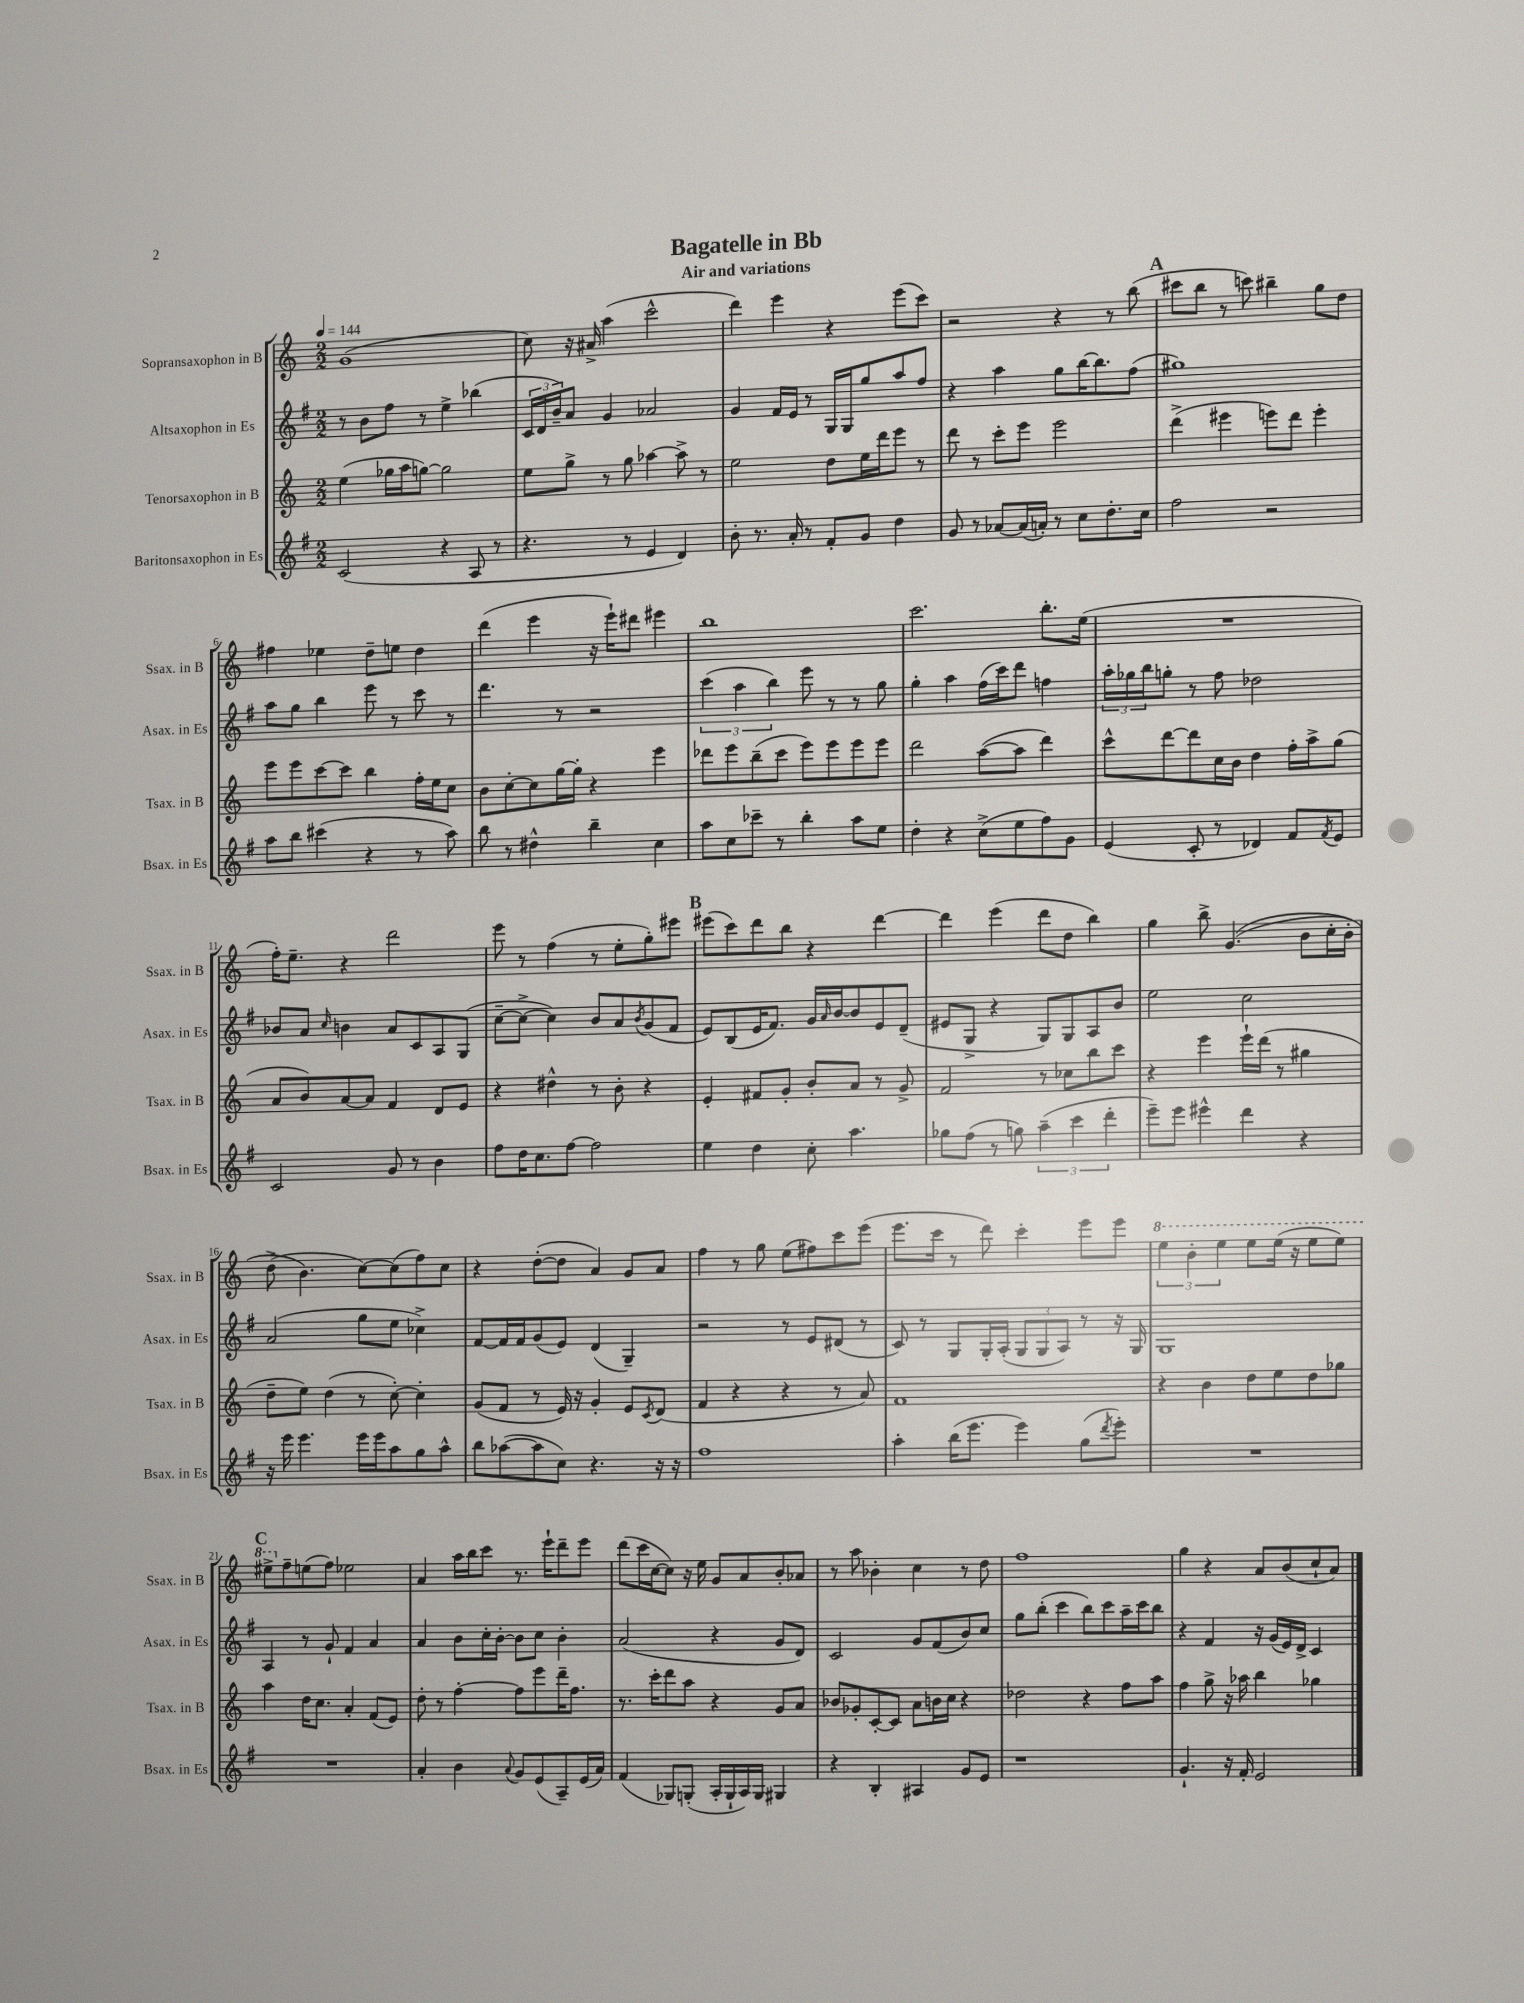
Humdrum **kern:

**kern	**kern	**kern	**kern
*staff4	*staff3	*staff2	*staff1
*clefG2	*clefG2	*clefG2	*clefG2
*k[f#]	*k[]	*k[f#]	*k[]
*M2/2	*M2/2	*M2/2	*M2/2
*MM144	*MM144	*MM144	*MM144
(2c/	(4ee\	8r	(1g
.	.	8b\L	.
.	16gg-\LL	8ff#\J	.
.	16aa\J	.	.
.	[8gg\J)	8r	.
4r	2gg\]	4ee^\	.
8A/	.	(4bb-\	.
8r	.	.	.
=	=	=	=
4.r	8ee\L	24c/LL	8cc\)
.	.	24d/	.
.	.	24b~/J)	.
.	8gg^\J	8a/J	16r
.	.	.	16a#^/
.	8r	4g/	(4aa\
8r	8gg\	.	.
4e/	[4aa-\	2a-/	2ccc^^\
4d/)	8aa-^\]	.	.
.	8r	.	.
=	=	=	=
8b'\	2ee\	4g/	4ddd\)
8.r	.	.	.
.	.	16f#/LL	4eee\
16a'/	.	16e/JJ	.
8r	.	8r	.
8f#'/L	8dd\L	16G/LL	4r
.	.	16G/J	.
8g/J	16ee\L	8gg/	.
.	16ddd\J	.	.
4dd\	8eee\J	8aa/	(8eee\L
.	8r	8ff#/J	8ccc\J)
=	=	=	=
8g/	8ddd\	4r	2r
8r	8r	.	.
[8a-/L	8ccc'\L	4aa\	.
(16a-/]L	8eee\J	.	.
16a'/JJ)	.	.	.
8r	2eee\	8gg\L	4r
8cc\L	.	[16bb\K	.
.	.	8.bb\]	.
8.dd'\	.	.	8r
.	.	(8ff#\J	(8bb\
16cc\Jk	.	.	.
=	=	=	=
2ff#\	(4ddd^\	1gg#)	8ccc#\L
.	.	.	8bb\J
.	4eee#\	.	8r
.	.	.	8ccc\)
2r	8eee\L)	.	4bb#~\
.	8ddd\J	.	.
.	4eee'\	.	8gg\L
.	.	.	8dd\J
=	=	=	=
8aa\L	8eee\L	8aa\L	4ff#\
8bb\J	8eee\	8gg\J	.
(4ccc#\	[8ccc\	4bb\	4ee-\
.	8ccc\]J	.	.
4r	4bb\	8eee\	8dd~\L
.	.	8r	8ee\J
8r	16ff'\LL	8ccc\	4dd\
.	16ee\J	.	.
8aa\)	8cc\J	8r	.
=	=	=	=
8bb\	8b\L	4.ddd\	(4ddd\
8r	[8cc'\	.	.
4dd#^^\	8cc\]	.	4eee\
.	[16gg\L	8r	.
.	16gg'\]JJ	.	.
4bb~\	4r	2r	16r
.	.	.	16eee`\LK)
.	.	.	8ddd#\J
4cc\	4eee\	.	4eee#\
=	=	=	=
8aa\L	8ddd-\L	(6ccc\	1bb
8cc\	8eee\	.	.
.	.	6aa\	.
8ccc-~\J	(8bb~\	.	.
.	.	6bb\)	.
8r	8ccc\J	.	.
4bb'\	8eee\L)	8eee\	.
.	8eee\	8r	.
8aa\L	8eee\	8r	.
8ee\J	8eee\J	8gg\	.
=	=	=	=
4dd'\	2ddd\	4gg'\	2.ccc\
4r	.	4aa\	.
(8cc^\L	([8aa\L	(16ff#\LL	.
.	.	16ccc\J)	.
8ee\	8aa\]J	8ddd\J	.
8ff#\)	4ddd\)	4ff\	8.bb'\L
8g\J	.	.	.
.	.	.	(16ee\Jk
=	=	=	=
(4e/	8ccc^^\L	24aa'\LL	1r
.	.	24gg-\	.
.	.	24bb\J	.
.	[8ddd\	8gg'\J	.
8c'/	8ddd\]	8r	.
8r	16cc\L	8ff#\	.
.	16b\JJ	.	.
4d-/)	4dd\	2dd-\	.
8f#/L	16ff'\LL	.	.
.	16aa^\J	.	.
8qf#/	.	.	.
8e/J	(8gg\J	.	.
=	=	=	=
2c/	8a/L	8b-/L	16ff'\LK)
.	.	.	8.ee~\J
.	8b/)	8a/J	.
.	.	16qqcc/	.
.	[8a/	4b\	4r
.	8a/]J	.	.
8g/	4f/	8a/L	2ddd\
8r	.	8c/	.
4b\	8d/L	8A/	.
.	8e/J	(8G/J	.
=	=	=	=
8ff#\L	4r	[8cc~\L	8eee\
16dd\K	.	8cc^\_J	8r
8.cc\	.	.	.
.	4dd#^^\	4cc\])	(4ff\
[8ff#\J	.	.	.
2ff#\]	8r	8b/L	8r
.	8b'\	8a/	8ee'\L
.	.	8qb/	.
.	4r	(8g/	8gg'\)
.	.	8f#/J	8eee#\J
=	=	=	=
4ee\	4e'/	8e/L)	(8eee#\L
.	.	(8B/	8ccc\)
4dd\	8f#/L	16e/K	8ddd\
.	.	8.f#/J)	.
.	8g'/J	.	8bb\J
8cc'\	8b'/L	16g/LL	4r
.	.	16qqa/	.
.	.	[16b/J	.
4.aa\	8a/J	8b/]	.
.	8r	8e/	[4ddd\
.	8g^/	(8d~/J	.
=	=	=	=
8gg-\L	2f/	8e#/L	4ddd\]
(8ff#\J	.	8G^/J	.
8r	.	4r	(4eee\
8gg\)	.	.	.
(6aa~\	8r	8G/L)	8ddd\L
.	8cc-\L	8G/	8dd\J
6ccc\	.	.	.
.	8bb\	8A/	4bb\)
6ddd'\	.	.	.
.	8ccc\J	8b/J	.
=	=	=	=
8eee~\L)	4r	2ee\	4gg\
8eee\J	.	.	.
4eee#^^\	4eee\	.	8bb^\
.	.	.	&((4.g/
4ddd\	16eee`\LL	2cc\	.
.	(16ddd\JJ	.	.
.	8r	.	.
4r	4gg#\	.	8b\L
.	.	.	16cc'\L
.	.	.	16b'\JJ)
=	=	=	=
16r	8dd~\L	(2a/	(8dd^\
16eee\	.	.	.
4.eee\	8ee\J)	.	4.b\&)
.	(4dd\	.	.
16eee\LL	8r	8gg\L	[8cc\L)
16eee\J	.	.	.
8aa\	[8cc'\)	8ee\J	(8cc\]
8gg\	4cc'\]	4cc-^\)	8ff\)
8aa^^\J	.	.	8cc\J
=	=	=	=
8bb\L	(8g/L	[8f#/L	4r
([8aa-\	8f/J	16f#/]L	.
.	.	16f#/J	.
8aa-\]	8r	(8g/	([8dd'\L
8cc\J)	16e/)	8e/J)	8dd\]J
.	16r	.	.
4.r	4g'/	(4d/	4a/)
.	8e/L	4G~/)	8g/L
.	8qc/	.	.
16r	(8d/J	.	8a/J
16r	.	.	.
=	=	=	=
1ff#	4f/	2r	4ff\
.	4r	.	8r
.	.	.	8gg\
.	4r	8r	(8ee\L
.	.	8e/L	8ff#\)
.	8r	(8d#/J	8ccc\
.	8a/)	8r	(8eee\J
=	=	=	=
4aa'\	1f	8c/)	8.eee\L
.	.	8r	.
.	.	.	16ccc\Jk
(16bb\LK	.	8G/L	8r
8.eee\J	.	.	.
.	.	16G'/L	8ddd\)
.	.	(16A'/JJ	.
4eee\)	.	12G/L	4ccc'\
.	.	12G/	.
.	.	12A/J)	.
(8gg\L	.	8r	8eee\L
8qddd/	.	.	.
8eee'\J)	.	16r	8eee\J
.	.	16G/	.
=	=	=	=
1r	4r	1G	6eee\
.	.	.	6bb'\
.	4b\	.	.
.	.	.	6eee\
.	8dd\L	.	8eee\L
.	8ee\	.	(16eee\Jk
.	.	.	16r
.	8dd\	.	8eee\L
.	8gg-\J	.	8eee\J)
=	=	=	=
1r	4aa\	4A/	8eee#^\L
.	.	.	8ff~\
.	16dd\LK	8r	(8ee\
.	8.cc\J	.	.
.	.	8g`/	8ff\J)
.	4a'/	4f#/	2ee-\
.	(8f/L	4a/	.
.	8e/J)	.	.
=	=	=	=
4a'/	8dd'\	4a/	4a/
.	8r	.	.
4b\	[4ff'\	8b\L	16aa\LL
.	.	.	16bb\J
.	.	16cc'\L	8ccc\J
.	.	[16b'\JJ	.
8qqa/	.	.	.
8g/L	8ff\]L	8b\]L	8.r
(8e/	8eee\	8cc\J	.
.	.	.	16eee`\LK
8A~/)	16ddd~\K	4b'\	8ddd~\
.	8.ff\J	.	.
(16e/L	.	.	8eee\J
16a/JJ)	.	.	.
=	=	=	=
(4f#/	8.r	(2a/	(8ddd\L
.	.	.	16ccc\L
.	16ccc'\LK	.	[16cc\J
8G-/L)	8ddd\	.	8cc\]J)
(8G'/J	8aa\J	.	16r
.	.	.	16ee\
16A'/LL	4r	4r	8g/L
16G`/	.	.	.
16A/)	.	.	8a/
16G/JJ	.	.	.
4G#/	8g/L	8g/L	8b'/
.	8a/J	8d/J)	8a-/J
=	=	=	=
4r	8b-/L	2c/	8r
.	8g-'/	.	8aa\
4B'/	[8c'/	.	4b-'\
.	8c/]J	.	.
4A#/	8a\L	8g/L	4cc\
.	16b\L	(8f#/	.
.	16cc\JJ	.	.
8g/L	4r	8b/)	8r
8e/J	.	8cc/J	8dd\
=	=	=	=
1r	2dd-\	8gg\L	1ff
.	.	(8bb'\J	.
.	.	4ccc\	.
.	4r	8bb\L)	.
.	.	8ccc\	.
.	8ff\L	16aa~\L	.
.	.	16ccc\J	.
.	8aa\J	8bb\J	.
=	=	=	=
4.g`/	4ff\	4r	4gg\
.	8gg^\	4f#/	4r
16r	16r	.	.
16f#'/	16aa-\	.	.
2e/	4bb\	16r	8a/L
.	.	(16g/LL	.
.	.	16e/)	(8b/
.	.	16d^/JJ	.
.	4gg-\	4c/	8cc`/
.	.	.	8a/J)
==	==	==	==
*-	*-	*-	*-
